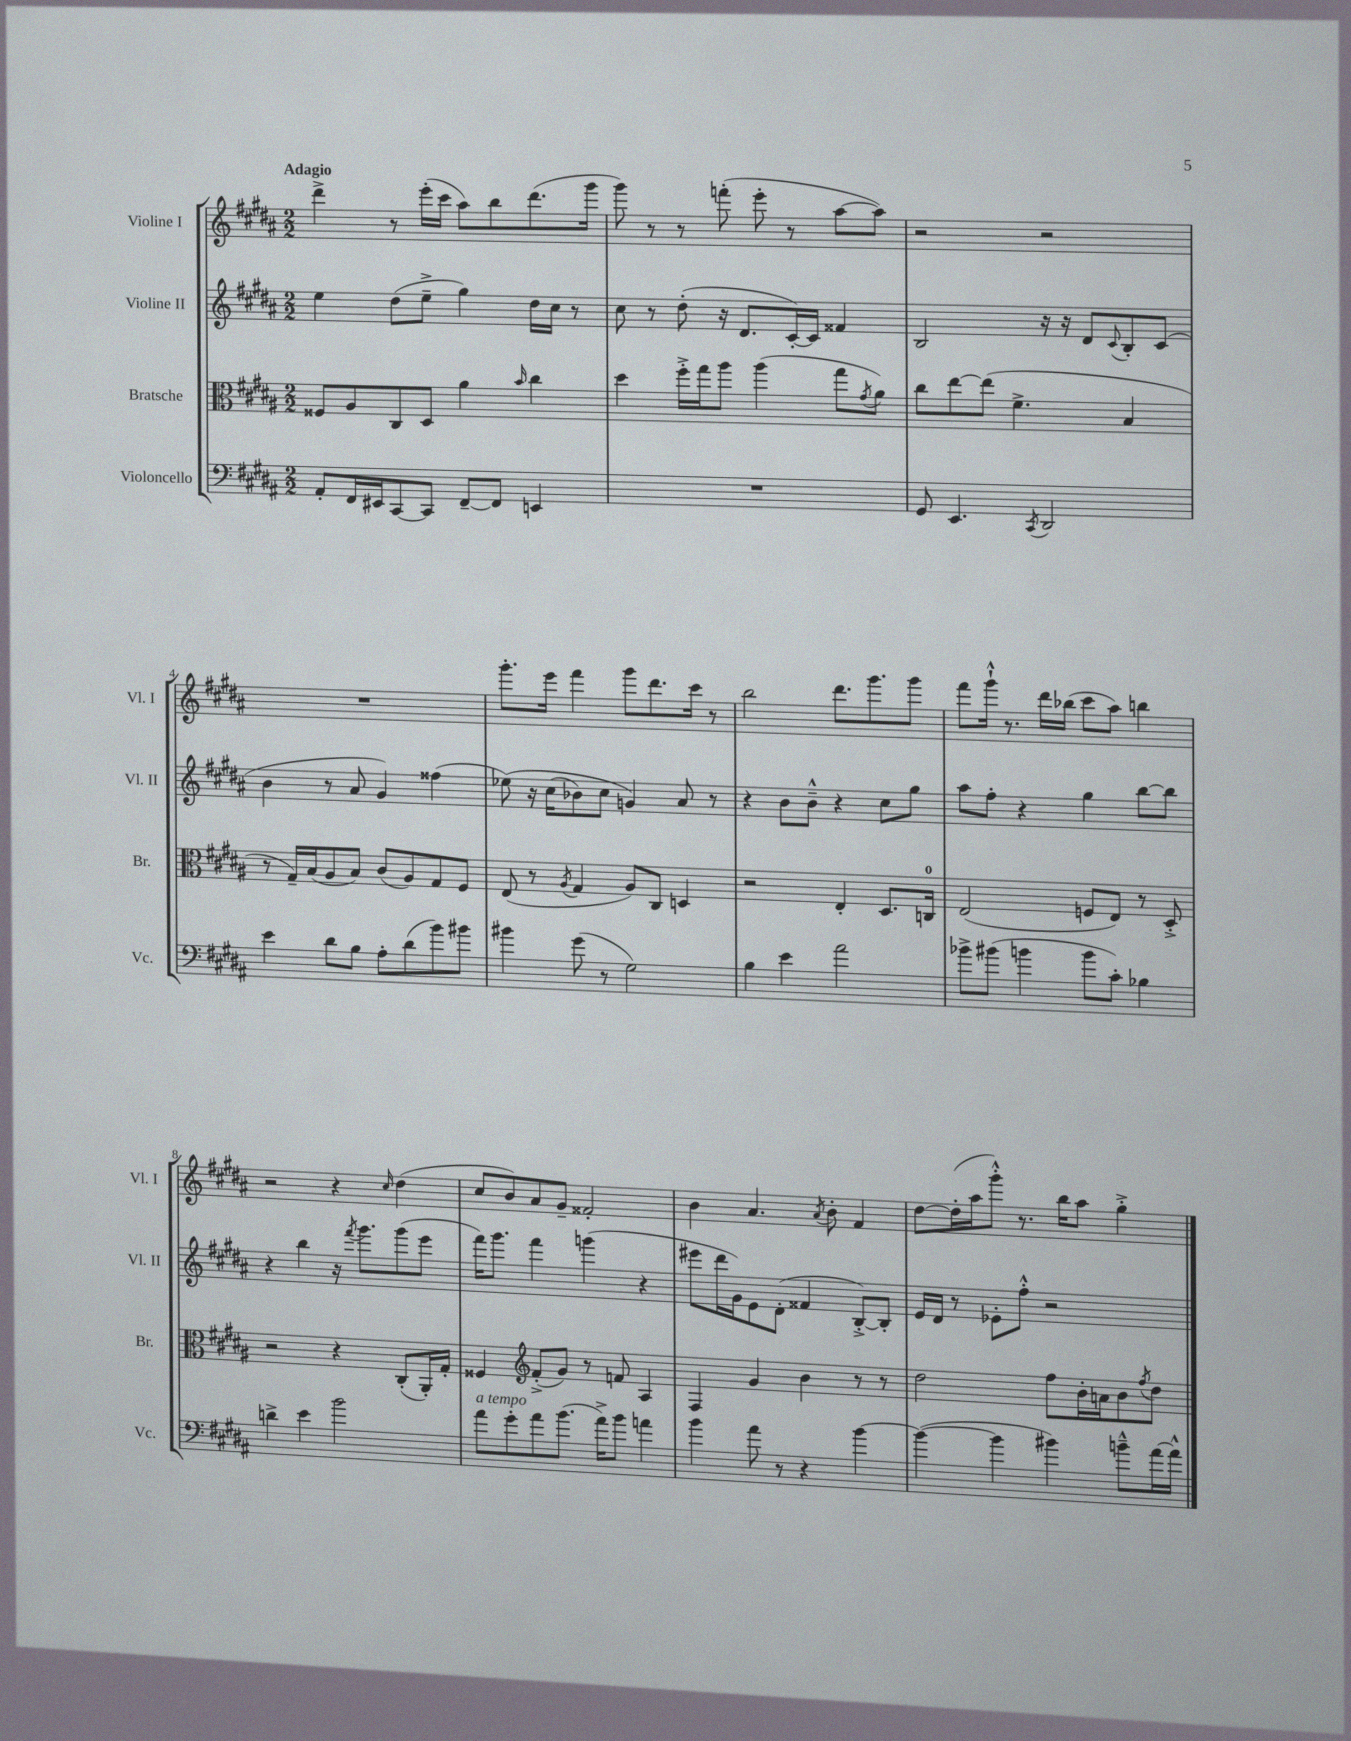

**kern	**kern	**kern	**kern
*part4	*part3	*part2	*part1
*staff4	*staff3	*staff2	*staff1
*I"Violoncello	*I"Bratsche	*I"Violine II	*I"Violine I
*I'Vc.	*I'Br.	*I'Vl. II	*I'Vl. I
*clefF4	*clefC3	*clefG2	*clefG2
*k[f#c#g#d#a#]	*k[f#c#g#d#a#]	*k[f#c#g#d#a#]	*k[f#c#g#d#a#]
*M2/2	*M2/2	*M2/2	*M2/2
=1	=1	=1	=1
!	!	!	!LO:TX:a:B:t=Adagio
8AA#'/L	8F##X/L	4ee\	4ddd#^\
16FF#/L	8A#/	.	.
16EE#X/J	.	.	.
[8CC#/	8C#/	(8dd#\L	8r
8CC#/J]	8D#/J	8ee~^\J	(16eee'\LL
.	.	.	16ccc#\JJ
[8FF#~/L	4a#\	4gg#\)	8aa#\L)
8FF#/J]	.	.	8bb\
.	16qqb/	.	.
4EEn/	4cc#\	16dd#\LL	(8.ddd#\
.	.	16cc#\JJ	.
.	.	8r	.
.	.	.	16ggg#\Jk
=2	=2	=2	=2
1r	4dd#\	8cc#\	8ggg#\)
.	.	8r	8r
.	16ff#'^\LL	(8dd#'\	8r
.	16gg#\J	.	.
.	8aa#\J	16r	(8fffn'\
.	.	8.d#/L	.
.	(4aa#\	.	8eee'\
.	.	[16c#'/L)	8r
.	.	16c#/JJ]	.
.	8gg#\L	4f##X/	[8aa#\L
.	8qg#/	.	.
.	8a#\J)	.	8aa#\J])
=3	=3	=3	=3
8GG#/	8cc#\L	2B/	2r
4.EE/	[8ee\	.	.
.	(8ee\J]	.	.
.	4.f#^\	.	.
8qCC#/	.	.	.
2DD#/	.	16r	2r
.	.	16r	.
.	.	8d#/L	.
.	.	8qqc#/	.
.	4B/	8B'/	.
.	.	(8c#/J	.
!!LO:LB:g=z
=4	=4	=4	=4
4e\	8r	4b\	1r
.	16G#~/LL)	.	.
.	(16B/J	.	.
8d#\L	8A#/	8r	.
8B\J	8B/J)	8a#/	.
8A#'\L	(8c#/L	4g#/)	.
(8d#\	8A#/)	.	.
8b\)	8G#/	(4ff##X\	.
8b#X\J	8F#/J	.	.
=5	=5	=5	=5
4b#X\	(8E/	(8ee-X\)	8.ggg#'\L
.	8r	16r	.
.	.	(16cc#\KL	16eee\Jk
.	8qA#/	.	.
(8g#\	4G#/	8b-X\)	4fff#\
8r	.	8cc#\J	.
2G#\)	8A#/L)	4gn/)	8ggg#\L
.	8C#/J	.	8.ddd#\
.	4Dn/	8a#/	.
.	.	.	16ccc#\Jk
.	.	8r	8r
=6	=6	=6	=6
4B\	2r	4r	2bb\
4e\	.	8b\L	.
.	.	8b~^^\J	.
2a#\	4E'/	4r	8.ddd#\L
.	.	.	8.ggg#\
.	8.D#/L	8cc#\L	.
.	.	8gg#\J	8ggg#\J
.	16Cn/Jk	.	.
=7	=7	=7	=7
8b-X^\L	(2E/	8aa#\L	8fff#\L
(8b#X\J	.	8ff#'\J	16ggg#`^^\Jk
.	.	.	8.r
4bn\	.	4r	.
.	.	.	16ddd#\LL
.	.	.	(16bb-X\JJ
8b\L	8Fn/L	4gg#\	8ccc#\L
8c#'\J)	8E/J)	.	8aa#\J)
4B-X\	8r	[8bb\L	4bbn\
.	8D#'^/	8bb\J]	.
!!LO:LB:g=z
=8	=8	=8	=8
4dn^\	2r	4r	2r
4e\	.	4bb\	.
2b\	4r	16r	4r
.	.	8qfff#/	.
.	.	8.ggg#\L	.
.	.	.	16qqcc#/
.	(8C#'/L	(8ggg#\	(4dd#\
.	16AA#'/L)	8eee\J	.
.	16G#'/JJ	.	.
=9	=9	=9	=9
!LO:TX:a:i:t=a tempo	!	!	!
8a#\L	4F##X/	16fff#\KL)	8cc#/L
.	.	8.ggg#\J	.
8g#'\	.	.	8b/)
*	*clefG2	*	*
8a#\	(8f#'^/L	4fff#\	8a#/
(8.b\J	8g#/J)	.	8g#~/J
.	8r	(4gggn\	2f##X'/
16a#^\KL)	.	.	.
8b\J	8fn/	.	.
4an\	4A#/	4r	.
=10	=10	=10	=10
4b\	4F#/	8eee#X\L	4b\
.	.	16ddd#\L	.
.	.	16g#\J)	.
8a#\	4g#/	8e\	4.a#/
8r	.	(8d#'\J	.
4r	4b\	4f##X/	.
.	.	.	8qa#/
.	.	.	8b'\
[4b\	8r	[8B'^/L)	4f#/
.	8r	8B'/J]	.
=11	=11	=11	=11
(4b\_	2dd#\	16e/LL	[8dd#\L
.	.	16d#/JJ	.
.	.	8r	(16dd#'\L]
.	.	.	16aa#\J
4b\]	.	8e-X'\L	8ggg#'^^\J)
.	.	8ff#'^^\J	8.r
4b#X\)	8ff#\L	2r	.
.	.	.	16bb\KL
.	16b'\L	.	8aa#\J
.	16an\J	.	.
8bn~^^\L	8b\	.	4gg#'^\
.	8qff#/	.	.
[16a#\L	8dd#\J	.	.
16a#^^\JJ]	.	.	.
==	==	==	==
*-	*-	*-	*-
